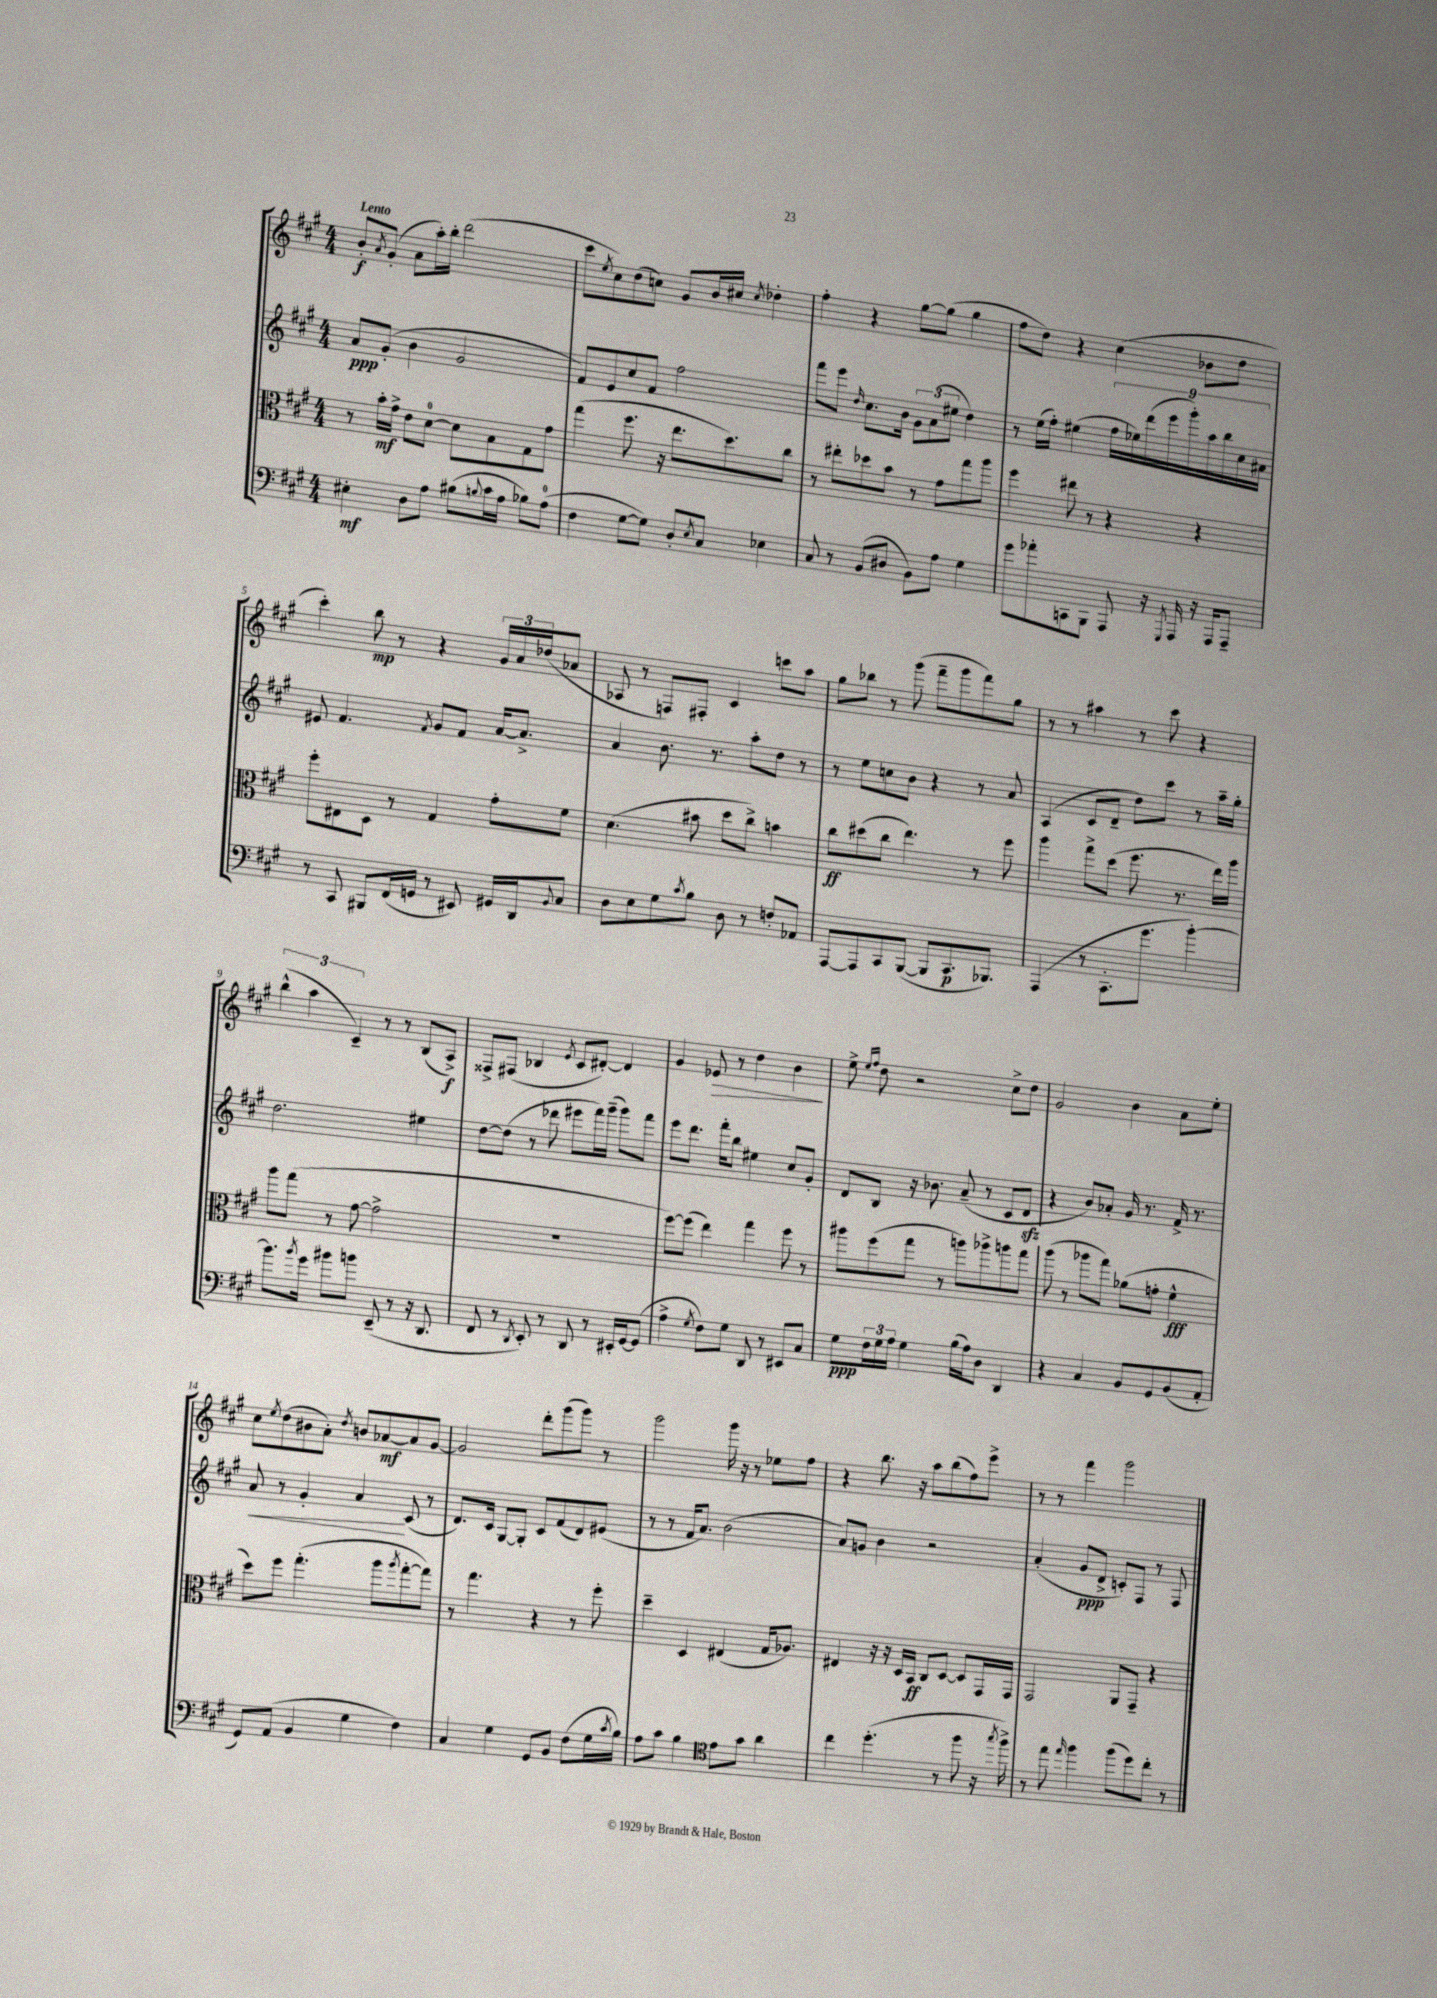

**kern	**kern	**kern	**kern
*staff4	*staff3	*staff2	*staff1
*clefF4	*clefC3	*clefG2	*clefG2
*k[f#c#g#]	*k[f#c#g#]	*k[f#c#g#]	*k[f#c#g#]
*M4/4	*M4/4	*M4/4	*M4/4
4E#'	8r	8a	8b'
.	.	.	8qa
.	16b'	(8g#'	(8g#'
.	16g#^	.	.
8D	8e	4b	8a
8A	[8d	.	16aa')
.	.	.	16bb'
(8B#	8d]	2g#	(2ddd
8qqB	.	.	.
16c#	8B	.	.
16A	.	.	.
8B-)	8G#	.	.
(8A	8g#	.	.
=	=	=	=
4F#	(4gg#	8f#)	8ccc#
.	.	.	8qee
.	.	8e	8cc#)
[8G#	8.ff#	8cc#	(8dd
8G#])	.	8f#	8cc)
.	16r	.	.
8D'	8.ee	2ff#	8g#
8qE	.	.	.
8C#	.	.	16b
.	8.dd)	.	16cc#
.	.	.	8qcc#
4E-	.	.	4dd-'
.	8cc#	.	.
=	=	=	=
8C#	8r	8fff#	4ff#'
8r	8ee#'	8eee	.
.	.	16qqdd	.
(8BB	8dd-	8.cc#	4r
8D#	8b	.	.
.	.	16b	.
8BB)	8r	12g#	[8gg#
.	.	(12a	.
8A	8g#	.	(8gg#]
.	.	12ee#	.
4G#	8gg#	4dd)	4gg#
.	8aa	.	.
=	=	=	=
8g#	4ff#	8r	8ff#
8a-'	.	(16ee	8dd)
.	.	16ff#')	.
8CC	8ee#	(4ee#	4r
8BBB	8r	.	.
8AAA	4r	18ff#	(4cc#
.	.	18ee-)	.
.	.	(18ddd	.
16r	.	.	.
.	.	18eee	.
8qGGG#	.	.	.
16AAA	.	.	.
.	.	18ggg#')	.
16r	4r	.	8b-
.	.	18aa	.
16AAA	.	.	.
.	.	18bb	.
8AAA~	.	.	8dd
.	.	18cc#	.
.	.	18a#	.
=	=	=	=
8r	8ff#'	8e#	4ccc#')
8CC#	8E#	4.f#	.
8BBB#	8D	.	8bb
(16FF#	8r	.	8r
16GG	.	.	.
.	.	8qf#	.
8r	4G#	8g#	4r
8EE#)	.	8f#	.
16GG#	8g#'	[16a	24g#
.	.	.	24a
16DD	.	8.a^]	.
.	.	.	(24dd-
8qqBB	.	.	.
8C#	8f#	.	8a-
=	=	=	=
8D	(4.d	4a	8A-
8E	.	.	8r
8G#	.	8.b	8F)
8qc#	.	.	.
8B	8b#	.	8F#'
.	.	8.r	.
8D	8dd	.	4c#
8r	8cc#^)	8aa'	.
8F'	4b	8dd	8ccc
8AA-	.	8r	8aa
=	=	=	=
[8AAA	8cc#	8r	8gg#
8AAA]	(8dd#	8ee	8bb-
8CC#	8cc#	8cc	8r
([8BBB	4.ee)	8b	(8ggg#
8BBB]	.	4r	8fff#~
8.CC#	.	.	8ggg#
.	8r	8r	8fff#)
8.BBB-)	.	.	.
.	8ff#	8a	8gg#
=	=	=	=
(4AAA	4aa	(4A	8r
.	.	.	8r
8r	8gg#^	8c#	4aa#
8.CC#'	(8dd	8d~	.
.	8.ff#	8dd)	8r
8.g#	.	.	.
.	.	8ccc#	8ccc#
.	8.r	.	.
[4b')	.	8r	4r
.	16ee)	16aa~	.
.	16aa	16gg#'	.
=	=	=	=
8.b]	8aa	2.dd	(6bb^^
.	(8gg#	.	.
.	.	.	6aa
8qb	.	.	.
16g#	.	.	.
8b#	8r	.	.
.	.	.	6c#~)
8b	[8g#	.	.
(8EE~	2g#^]	.	8r
8r	.	.	8r
16r	.	4ee#	(8B
8.DD	.	.	.
.	.	.	8A^)
=	=	=	=
8FF#	1r	[8dd	8F##^
8r	.	(8dd]	(8F#
8qDD	.	.	.
8EE')	.	8r	4B-
8r	.	8ddd-	.
.	.	.	8qe
8DD	.	8eee#	8c#
8r	.	16fff#)	[8d#')
.	.	(16ggg#~	.
16EE#'	.	8ggg#)	4d#]
[16GG#	.	.	.
(8GG#]	.	8fff#	.
=	=	=	=
4A^	[8ff#)	8eee	4g#
.	(8ff#]	8.ddd	.
8qG#	.	.	.
8F#)	4ee)	.	8e-
.	.	16fff#'	.
8G#	.	8bb	8r
8DD	4gg#	4ee#	4dd
8r	.	.	.
8EE#	8ff#	8cc#	4b
8C#	8r	8g#'	.
=	=	=	=
8G#	8aa#	8d	8ee^
.	.	.	16qqee
.	.	.	16qqff#
24F#	(8ff#	8B	8dd
24G#	.	.	.
24A	.	.	.
4G#	8gg#	16r	2r
.	.	8.b-	.
.	8r	.	.
(16B	8aa)	(8a~	.
16A)	.	.	.
8D	8aa-^	8r	.
4DD	8aa	8c#	8cc#^
.	8gg#	8d	8dd
=	=	=	=
4r	(8aa	4r	2g#
.	8r	.	.
4C#	8aa-	8b)	.
.	8gg#)	8a-'	.
8BB	(8a-	16g#	4b
.	.	8.r	.
8GG#	8g'	.	.
(8BB	4f#^^	16f#^	8a
.	.	8.r	.
8AA'	.	.	8ee'
=	=	=	=
8GG#)	8dd)	8a	8cc#
.	.	.	8qee
(8AA	8ff#	8r	(8dd
4BB	(4.gg#'	4g#'	8b#
.	.	.	8a')
.	.	.	8qdd
4G#	.	4a	8b
.	8aa	.	[8a-
.	8qaa	.	.
4F#)	[8gg#'	(8c#	8a-]
.	8gg#])	8r	[8g#
=	=	=	=
4C#	8r	8.d)	2g#]
.	4.gg#	.	.
.	.	16c#	.
4G#	.	[8G#	.
.	.	8G#']	.
8GG#	4r	8c#	8ddd'
8BB	.	(8f#	(8ggg#
(8F#	8r	8d)	8ggg#)
16G#	8ff#'	(8e#	8r
8qc#	.	.	.
16B)	.	.	.
=	=	=	=
8A	4dd~	8r	2ggg#
8c#	.	8r	.
4B	4D	16f#	.
.	.	8.a)	.
*clefC4	*	*	*
8e	(4E#	(2b	16ggg#
.	.	.	16r
8g#	.	.	8r
4a	16G#	.	8ee-
.	8.A-)	.	.
.	.	.	8ff#
=	=	=	=
4cc#	4E#	8a)	4r
.	.	8g	.
(4.dd'	16r	4b	8.bb
.	16r	.	.
.	16D	.	.
.	16BB	.	16r
.	8C#	2r	8aa
8r	[8D	.	(8bb
8ff#	8D]	.	8ff#)
16r	16GG#	.	8eee^
8qgg#	.	.	.
16ff#^)	16GG#	.	.
=	=	=	=
8r	2GG#	(4a'	8r
8ee	.	.	8r
16qqee	.	.	.
4ff#	.	8g#	4fff#
.	.	8d^	.
(8ff#	8AA	8c')	2ggg#
8dd)	8GG#~	8F#	.
8cc#'	4r	8r	.
8r	.	8F#	.
==	==	==	==
*-	*-	*-	*-
